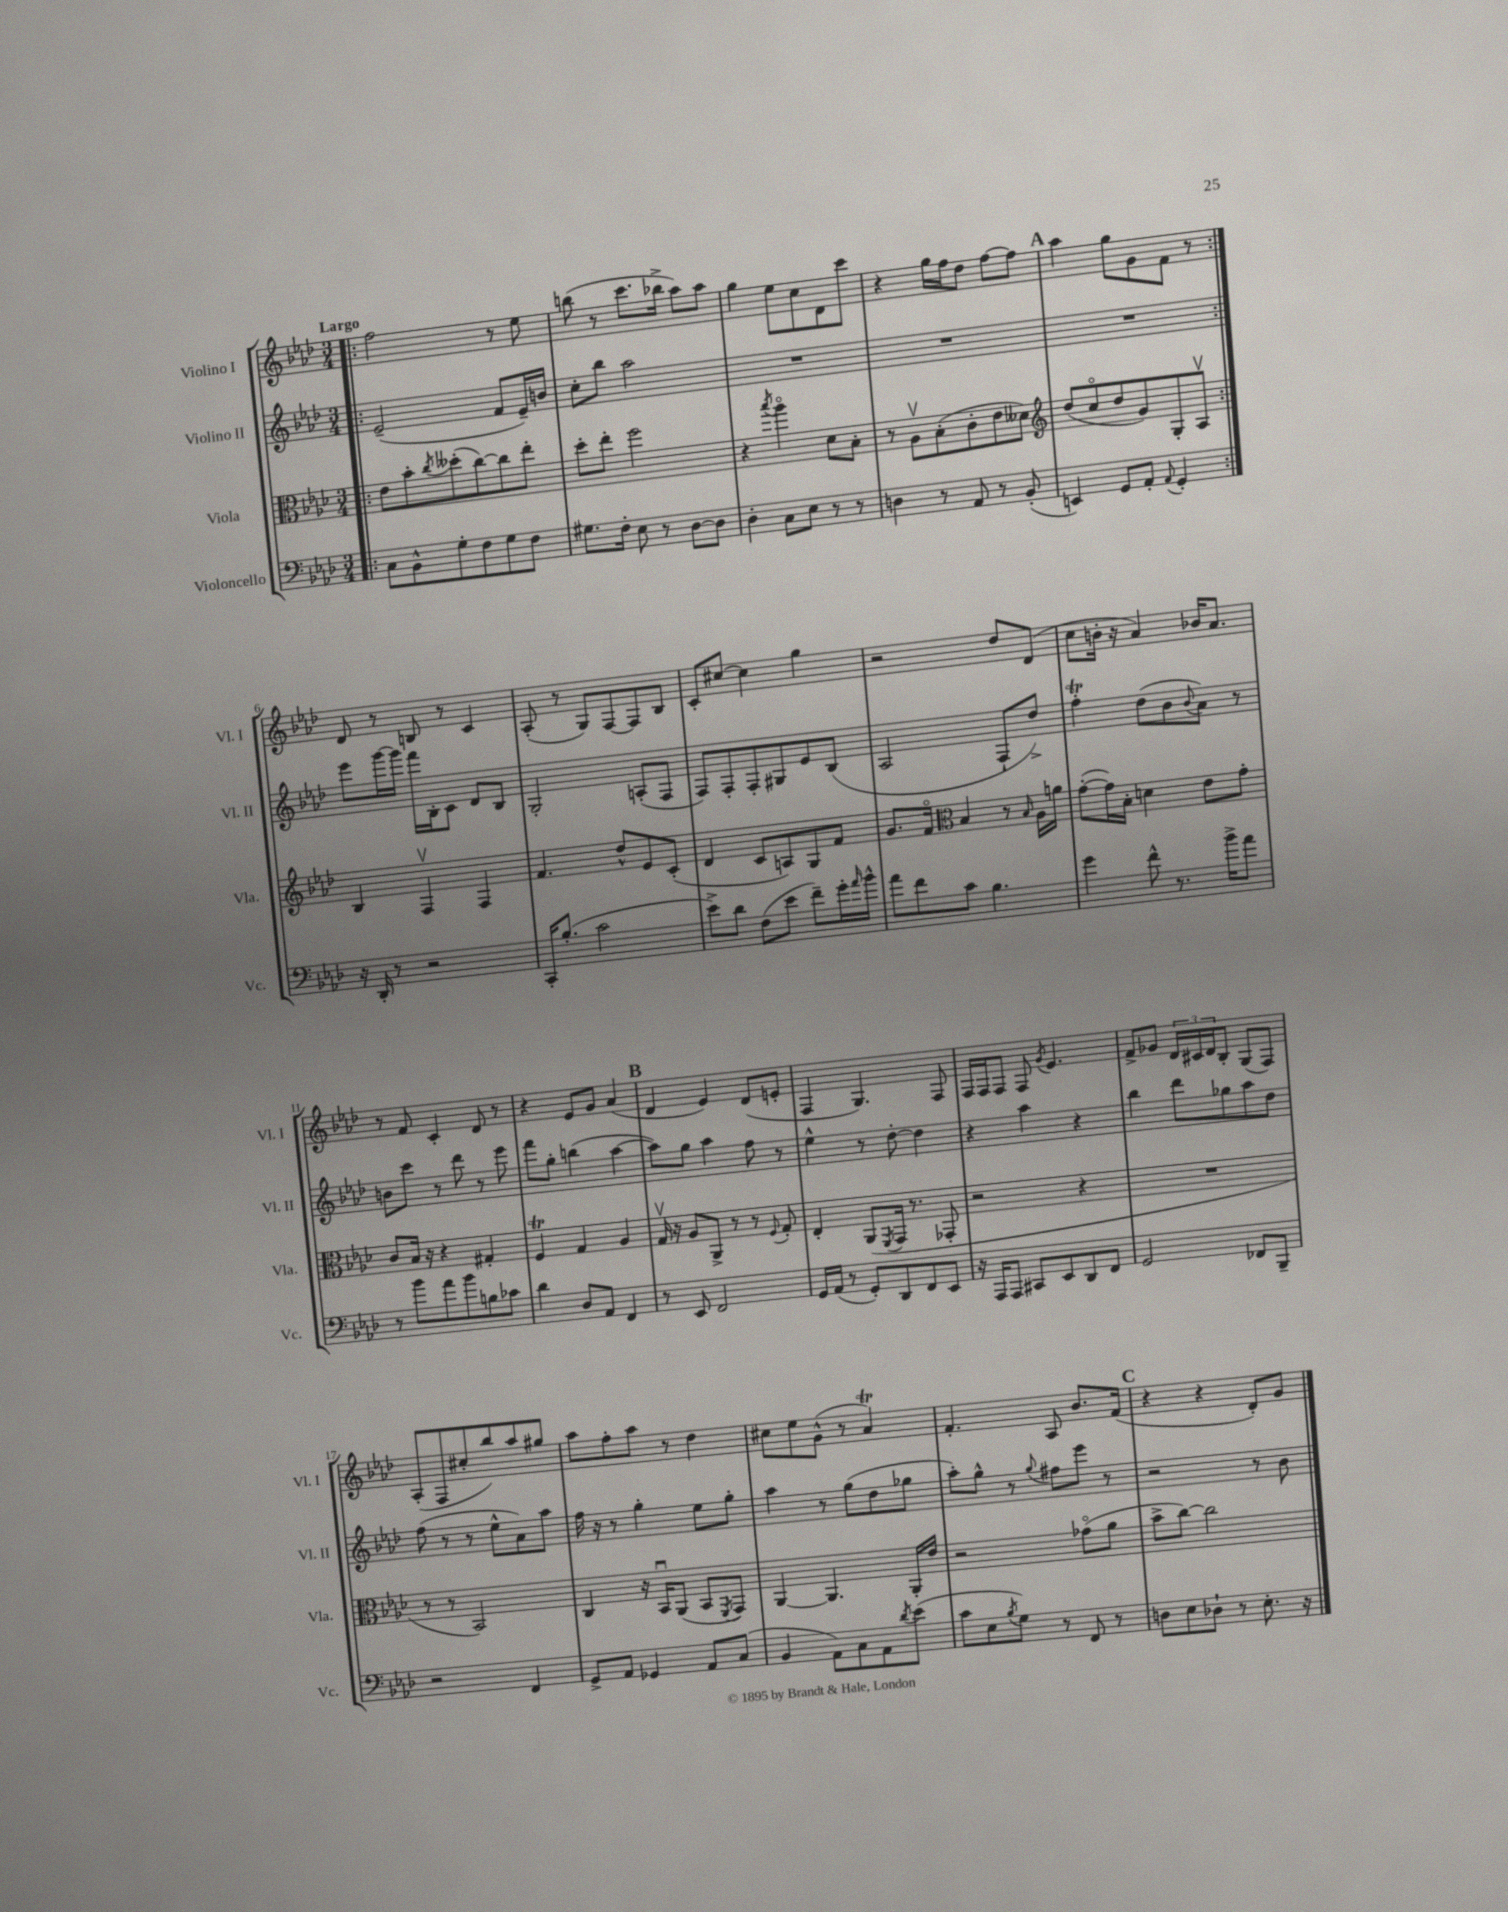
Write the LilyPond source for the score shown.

<<
\new StaffGroup <<
\new Staff = "s0" \with { instrumentName = "Violino I" shortInstrumentName = "Vl. I" } {
    \clef treble \key aes \major \numericTimeSignature \time 3/4 \tempo "Largo"
    \repeat volta 2 { \bar ".|:" f''2 r8 ees''8 |
    b''8( r8 c'''8. bes''16-> aes''8) aes''8 |
    g''4 ees''8 c''8 des'8 c'''8 |
    r4 g''16 f''16 des''8 f''8~ f''8 |
    \mark \markup { \bold "A" } aes''4 g''8 g'8 f'8 r8 | }
    des'8 r8 b8 r8 c'4 |
    aes8-.( r8 g8) f8~ f8 bes8 |
    c'8-. cis''8~ cis''4 g''4 |
    r2 des''8 des'8( |
    c''8 b'16-. r16 aes'4) bes'16 aes'8. |
    r8 f'8 c'4-. des'8 r8 |
    r4 ees'8 g'8 aes'4( |
    \mark \markup { \bold "B" } des'4 ees'4) des'8( e'8-. |
    f4 g4.) f8 |
    f16 f16 f8 f8 \acciaccatura { g'8 } ees'4. |
    f'8-> ges'8 \tuplet 3/2 { des'16 cis'16 des'16 } bes8-. g8( f8) |
    aes8-.( f8 cis''8-. bes''8) aes''8 gis''8 |
    aes''8 f''8-. aes''8 r8 des''4 |
    cis''8 ees''8 g'8-^( r8 aes'4\trill) |
    f'4.-. aes8 bes'8. f'16( |
    \mark \markup { \bold "C" } r4 r4 des'8-.) g'8 \bar "|." |
}
\new Staff = "s1" \with { instrumentName = "Violino II" shortInstrumentName = "Vl. II" } {
    \clef treble \key aes \major \numericTimeSignature \time 3/4
    \repeat volta 2 { \bar ".|:" ees'2--( f'8 ees'16--) b'16 |
    c''8-. bes''8 aes''2 |
    R2. |
    R2. |
    \mark \markup { \bold "A" } R2. | }
    ees'''8 g'''16~ g'''16 f'''16 bes16-. c'8 des'8 bes8 |
    g2-. a8-.( f8 |
    f8) f8-. f8-. gis8 ees'8 bes8( |
    aes2 f8-! des''8->) |
    f''4-.\trill des''8( bes'8 \appoggiatura { bes'8 } aes'8) r8 |
    b'8 c'''8 r8 des'''8 r8 ees'''8 |
    f'''8 g''8-. b''4( aes''4~ |
    \mark \markup { \bold "B" } aes''8) g''8 aes''4 f''8 r8 |
    ees''4-^ r8 des''8~-. des''4 |
    r4 aes''4 r4 |
    bes''4 des'''8 ges''8 aes''8 des''8 |
    f''8( r8 r8 ees''8-^ aes'8) aes''8 |
    f''16 r16 r8 g''4-. ees''8 g''8-. |
    aes''4 r8 g''8( des''8 ges''8 |
    aes''8-.) g''8-^ r8 \appoggiatura { g''8 } fis''8 ees'''8 r8 |
    \mark \markup { \bold "C" } r2 r8 bes'8 \bar "|." |
}
\new Staff = "s2" \with { instrumentName = "Viola" shortInstrumentName = "Vla." } {
    \clef alto \key aes \major \numericTimeSignature \time 3/4
    \repeat volta 2 { \bar ".|:" ees'8 bes'8-. \acciaccatura { c''8 } deses''8-.( c''8~) c''8 ees''8-. |
    des''8-. ees''8-. f''2 |
    r4 \acciaccatura { bes''8 } aes''4\flageolet des'8 bes8-. |
    r8 aes8\upbow bes8-.( c'8-. ees'8 deses'8) |
    \mark \markup { \bold "A" } \clef treble des''8( c''8\flageolet des''8 g'8) g8-. aes8\upbow | }
    bes4 f4\upbow f4 |
    f'4. des''8-^ ees'8 c'8-.( |
    des'4 c'8 a8) g8 f'8 |
    g'8. f'16\flageolet \clef alto bes4 r8 \grace { bes16 } aes16 a'16 |
    g'8~-.( g'16) bes16-. d'4 ees'8 g'8-. |
    c'8 bes16 r16 r4 gis4-. |
    f4\trill g4 aes4 |
    \mark \markup { \bold "B" } g16\upbow r16 aes8 aes,8-> r8 r8 \appoggiatura { f8 } g8-. |
    ees4-. aes,8( \acciaccatura { f,8 } g,16 r8. ges,8-. |
    r2 r4 |
    R2. |
    r8 r8 bes,2) |
    c4 r16 bes,16\downbow aes,8( bes,8 \acciaccatura { f,8 } g,8) |
    aes,4~ aes,4. aes,16-. ees'16 |
    r2 ges'8\flageolet( aes'8 |
    \mark \markup { \bold "C" } bes'8-> c''8~) c''2 \bar "|." |
}
\new Staff = "s3" \with { instrumentName = "Violoncello" shortInstrumentName = "Vc." } {
    \clef bass \key aes \major \numericTimeSignature \time 3/4
    \repeat volta 2 { \bar ".|:" c8 bes,8-^ g8-. f8 g8 f8 |
    gis8. f16-. ees8 r8 des8~ des8 |
    des4-. c8 ees8 r8 r8 |
    d4 r8 aes,8 r8 bes,8-.( |
    \mark \markup { \bold "A" } e,4) g,8 aes,8-. \appoggiatura { aes,8 } g,4-. | }
    r16 des,16-. r8 r2 |
    c,16-. bes8.-.( c'2 |
    ees'8->) des'8 f8( ees'8 f'8--) g'16-. \grace { aes'16 } bes'16-^ |
    aes'8 f'8 c'8 bes4. |
    g'4 f'8-^ r8. bes'16-> aes'8 |
    r8 bes'8 aes'8 bes'8 b8 ces'8 |
    des'4 des8 aes,8 f,4 |
    \mark \markup { \bold "B" } r8 ees,8 f,2 |
    g,16 aes,16( r8 g,8-.) des,8 f,8 ees,8 |
    r16 aes,,16 aes,,8 cis,8 ees,8 des,8 f,8 |
    g,2 fes,8 bes,,8-- |
    r2 f,4 |
    g,8-> aes,8 ges,4 aes,8 c8( |
    bes,4 aes,8) c8 aes,8 \acciaccatura { des'8 } ees'8( |
    c'8 ees8 \acciaccatura { bes8 } g8) r8 f,8 r8 |
    \mark \markup { \bold "C" } d8 ees8 des8-! r8 ees8.-. r16 \bar "|." |
}
>>
>>
